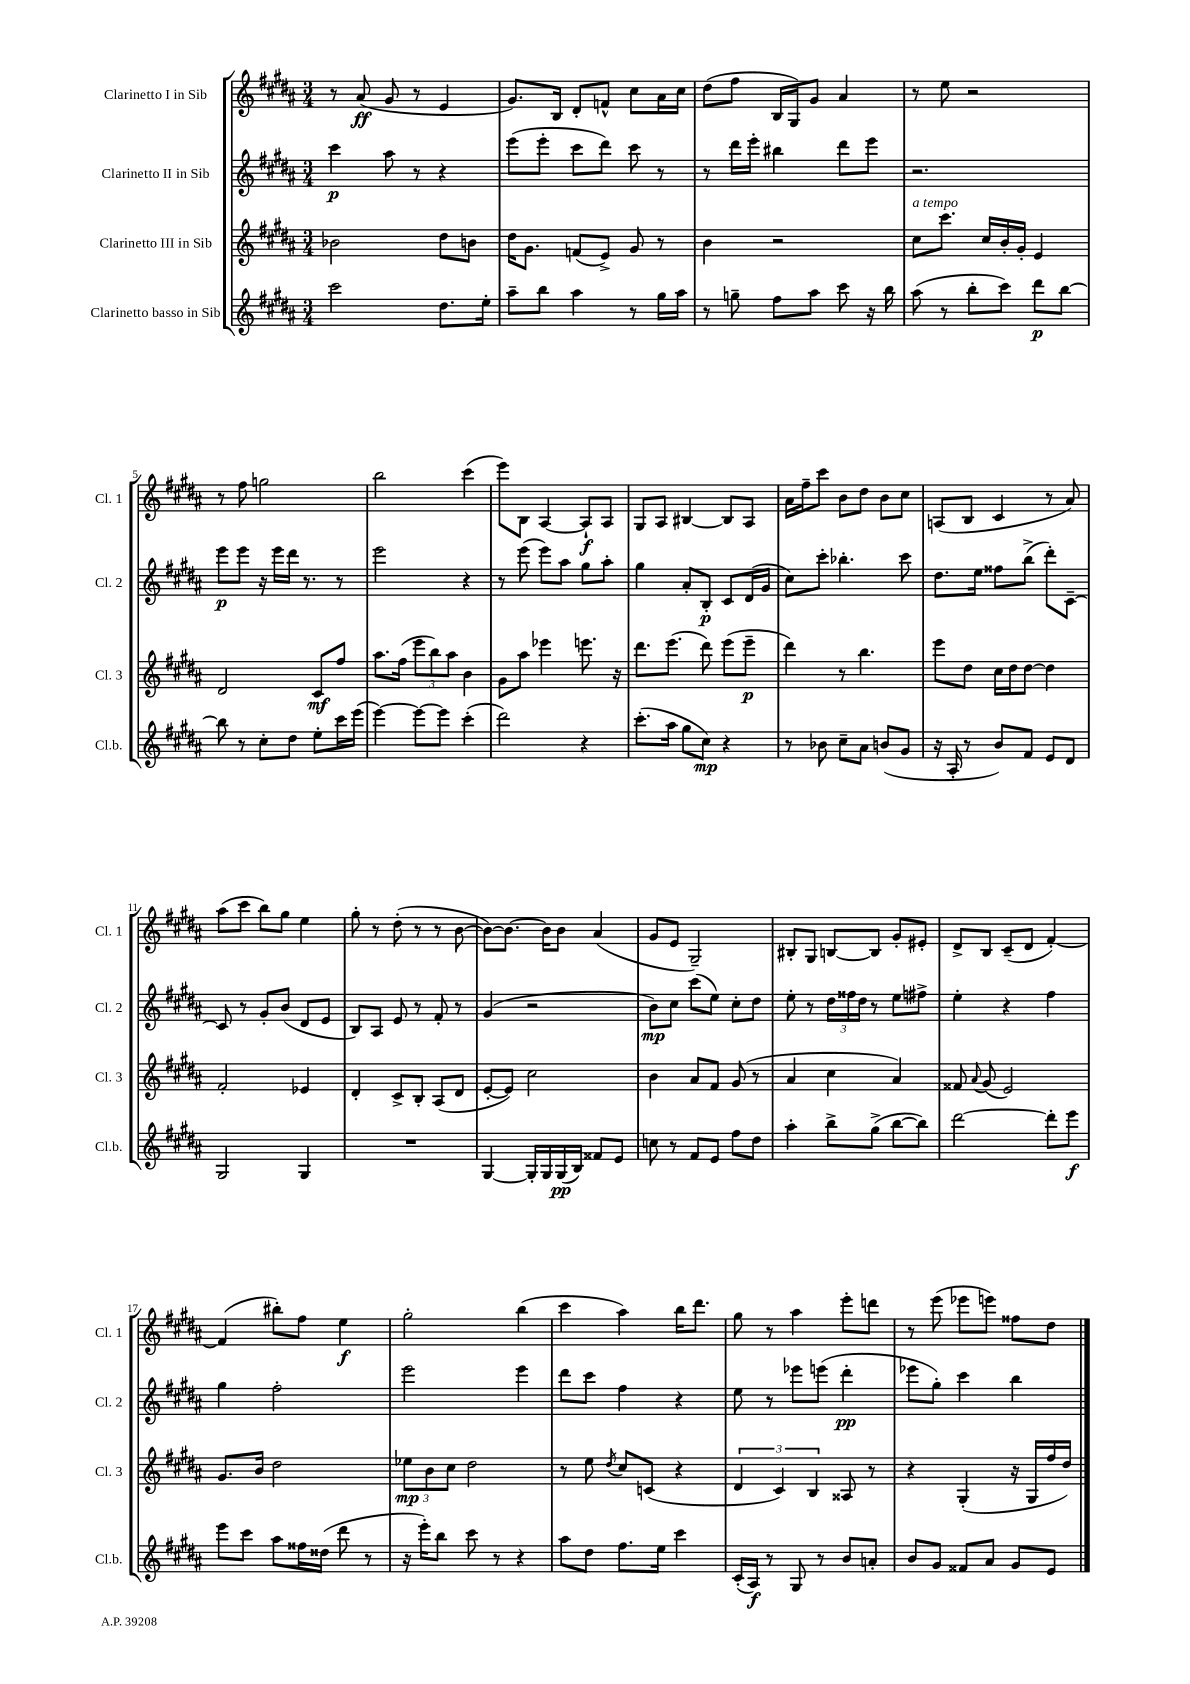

**kern	**kern	**kern	**kern
*staff4	*staff3	*staff2	*staff1
*clefG2	*clefG2	*clefG2	*clefG2
*k[f#c#g#d#a#]	*k[f#c#g#d#a#]	*k[f#c#g#d#a#]	*k[f#c#g#d#a#]
*M3/4	*M3/4	*M3/4	*M3/4
2ccc#	2b-	4ccc#	8r
.	.	.	(8a#
.	.	8aa#	8g#
.	.	8r	8r
8.dd#	8dd#	4r	4e
.	8b	.	.
16ee'	.	.	.
=	=	=	=
8aa#~	16dd#	(8eee	8.g#)
.	8.g#	.	.
8bb	.	8eee'	.
.	.	.	16B
4aa#	(8f	8ccc#	8d#'
.	8e^)	8ddd#)	8f^^
8r	8g#	8ccc#	8cc#
16gg#	8r	8r	16a#
16aa#	.	.	16cc#
=	=	=	=
8r	4b	8r	(8dd#
8gg~	.	16ddd#	8ff#
.	.	16eee'	.
8ff#	2r	4bb#	16B
.	.	.	16G#)
8aa#	.	.	8g#
8ccc#	.	8ddd#	4a#
16r	.	8eee	.
16bb	.	.	.
=	=	=	=
(8aa#	8cc#	2.r	8r
8r	8.ccc#	.	8ee
8bb'	.	.	2r
.	16cc#	.	.
8ccc#)	16b'	.	.
.	16g#'	.	.
8ddd#	4e	.	.
[8bb	.	.	.
=	=	=	=
8bb]	2d#	8eee	8r
8r	.	8eee	8ff#
8cc#'	.	16r	2gg
.	.	16eee	.
8dd#	.	16ddd#	.
.	.	8.r	.
8ee'	8c#	.	.
16ccc#	8ff#	8r	.
(16eee	.	.	.
=	=	=	=
[4eee)	8.aa#	2eee	2bb
.	(16ff#	.	.
8eee_	12eee	.	.
.	12bb)	.	.
8eee]	.	.	.
.	12aa#	.	.
(4ccc#'	4b	4r	(4ccc#
=	=	=	=
2ddd#)	8g#	8r	8eee)
.	8aa#	(8eee	8B
.	4eee-	8eee)	[4A#
.	.	8aa#	.
4r	8.eee	8gg#	8A#`]
.	.	8aa#'	8A#
.	16r	.	.
=	=	=	=
(8.ccc#'	8.ddd#	4gg#	8G#
.	.	.	8A#
16aa#	(8.eee	.	.
8gg#	.	8a#'	[4B#
8cc#)	8ddd#)	8B'	.
4r	(8eee	8c#	8B#]
.	8eee~	(16d#	8A#
.	.	16g#	.
=	=	=	=
8r	4ddd#)	8cc#)	16a#
.	.	.	16ff#~
8b-	.	8ccc#'	8ccc#
8cc#~	8r	4.bb-'	8b
8a#	4.bb	.	8dd#
(8b	.	.	8b
8g#	.	8ccc#	8cc#
=	=	=	=
16r	8eee	8.dd#	(8A
16A#'	.	.	.
8r	8dd#	.	8B
.	.	16ee	.
8b)	16cc#	8ff##	4c#
.	16dd#	.	.
8f#	[8dd#	(8bb^	.
8e	4dd#]	8ddd#')	8r
8d#	.	[8c#~	8a#)
=	=	=	=
2G#	2f#'	8c#]	(8aa#
.	.	8r	8ccc#
.	.	8g#'	8bb)
.	.	(8b	8gg#
4G#	4e-	8d#	4ee
.	.	8e	.
=	=	=	=
2.r	4d#'	8B)	8gg#'
.	.	8A#	8r
.	8c#^	8e	(8dd#'
.	8B'	8r	8r
.	(8A#	8f#'	8r
.	8d#	8r	[8b
=	=	=	=
[4G#	[8e'	(4g#	8b_)
.	8e])	.	8.b_
16G#']	2cc#	2r	.
16G#	.	.	16b]
(16G#	.	.	8b
16B)	.	.	.
8f##	.	.	(4a#
8e	.	.	.
=	=	=	=
8cc	4b	8b)	8g#
8r	.	8cc#	8e
8f#	8a#	(8ccc#	2G#~)
8e	8f#	8ee)	.
8ff#	(8g#	8cc#'	.
8dd#	8r	8dd#	.
=	=	=	=
4aa#'	4a#	8ee'	8B#'
.	.	8r	8G#
8bb^	4cc#	24dd#	[8B
.	.	24ff##	.
.	.	24dd#	.
(8gg#^	.	8r	8B]
[8bb	4a#)	8ee	8g#'
8bb])	.	8ff#^	8e#'
=	=	=	=
[2ddd#	8f##	4ee'	8d#^
.	8qqa#	.	.
.	(8g#	.	8B
.	2e)	4r	(8c#~
.	.	.	8d#
8ddd#']	.	4ff#	[4f#')
8eee	.	.	.
=	=	=	=
8eee	8.g#	4gg#	(4f#]
8ccc#	.	.	.
.	16b	.	.
8aa#	2dd#	2ff#'	8bb#')
16ff##	.	.	8ff#
(16dd##	.	.	.
8ddd#	.	.	4ee
8r	.	.	.
=	=	=	=
16r	12ee-	2eee	2gg#'
16eee')	.	.	.
.	12b	.	.
8bb	.	.	.
.	12cc#	.	.
8ccc#	2dd#	.	.
8r	.	.	.
4r	.	4eee	(4bb
=	=	=	=
8aa#	8r	8ddd#	4ccc#
8dd#	8ee	8ccc#	.
.	8qdd#	.	.
8.ff#	8cc#	4ff#	4aa#)
.	(8c	.	.
16ee	.	.	.
4ccc#	4r	4r	16bb
.	.	.	8.ddd#
=	=	=	=
(16c#'	6d#	8ee	8gg#
16A#)	.	.	.
8r	.	8r	8r
.	6c#)	.	.
8G#	.	8eee-	4aa#
.	6B	.	.
8r	.	(8eee	.
8b	8A##	4ddd#'	8eee'
8a'	8r	.	8ddd
=	=	=	=
8b	4r	8eee-	8r
8g#	.	8gg#')	(8eee
8f##	(4G#'	4ccc#	8eee-
8a#	.	.	8eee)
8g#	16r	4bb	8ff##
.	16G#	.	.
8e	16ff#	.	8dd#
.	16dd#)	.	.
==	==	==	==
*-	*-	*-	*-
